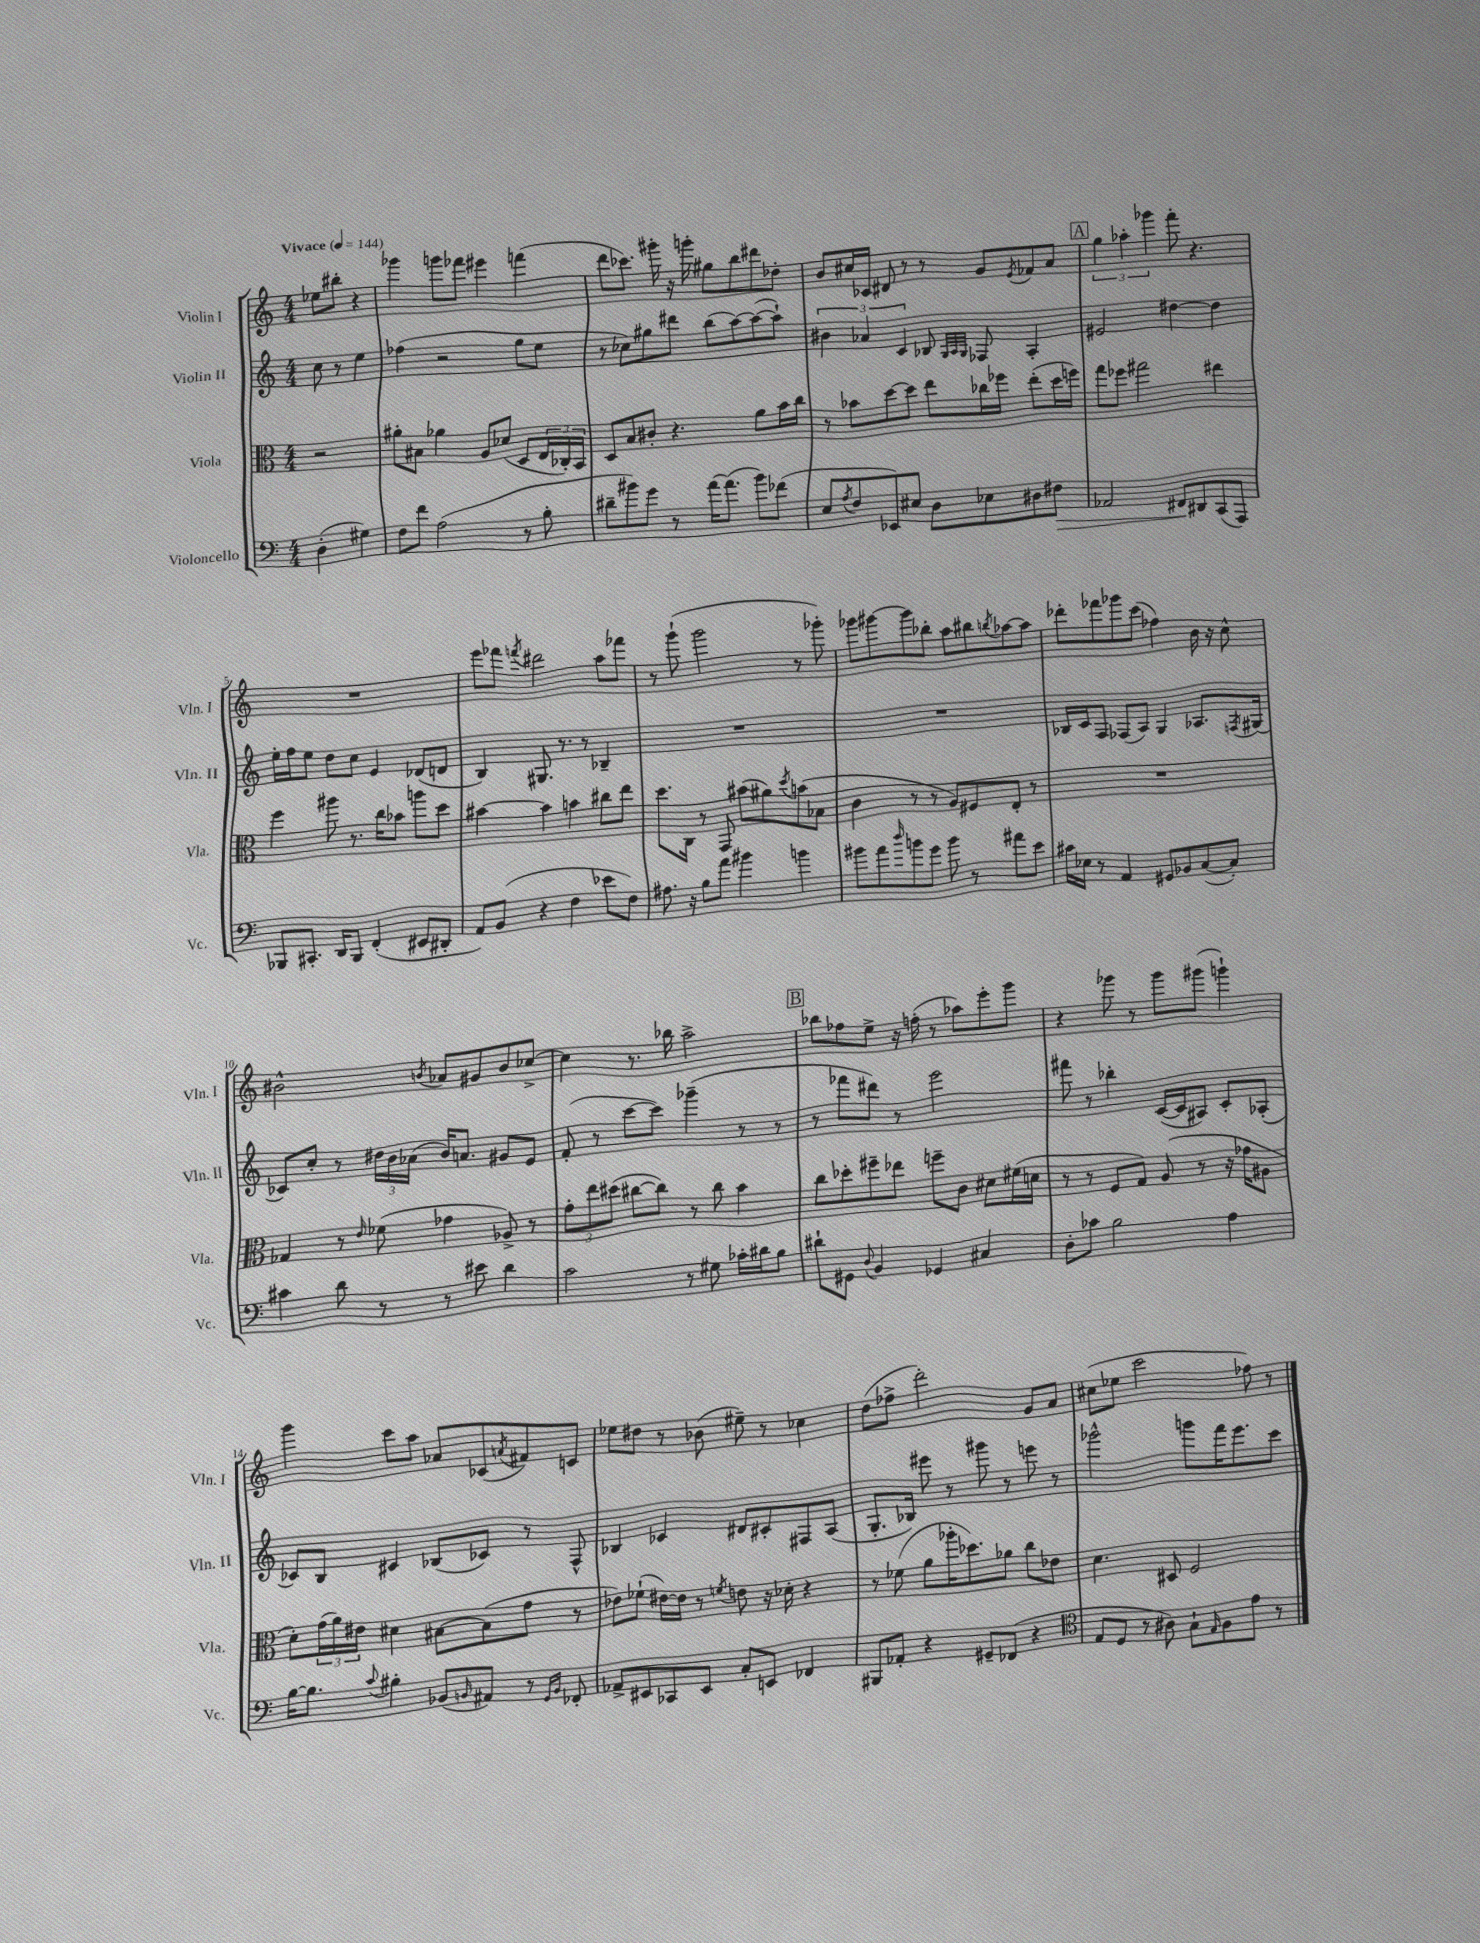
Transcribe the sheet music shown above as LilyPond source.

<<
\new StaffGroup <<
\new Staff = "s0" \with { instrumentName = "Violin I" shortInstrumentName = "Vln. I" } {
    \clef treble \key c \major \numericTimeSignature \time 4/4 \partial 2 \tempo "Vivace" 4 = 144
    ees''8 bis''8-. r4 |
    ges'''4 g'''8 fes'''8 eis'''4 f'''4( |
    d'''8 ces'''8.) gis'''16-. r16 g'''16-. gis''8 b''8 dis'''8 des''8-. |
    b'8 cis''16 ces'16 dis'8 r8 r8 g'8 \acciaccatura { e'8 } fes'8 a'8 |
    \mark \markup { \box "A" } \tuplet 3/2 { g''4 aes''4-. ges'''4 } f'''8-. r4. |
    R1 |
    e'''8 fes'''8 \acciaccatura { f'''8 } dis'''2 a''8 fes'''8 |
    r8 g'''8-!( g'''2 r8 ges'''8-.) |
    ges'''8 gis'''8~ gis'''8 bes''8-. a''8 bis''8 \acciaccatura { b''8 } aes''8~ aes''8 |
    des'''8-. fes'''8 ges'''8 c'''8( fes''4) b'16 r16 c''8-^ |
    bis'2-^ \acciaccatura { b'8 } aes'8 gis'8 b'8 ces''8~-> |
    ces''4 r8. bes''16 a''2-> |
    \mark \markup { \box "B" } bes''8 fes''8 e''8-> r16 f''16-.( r8 aes''8) e'''8-. g'''8 |
    r4 ges'''8 r8 ges'''8 gis'''8( g'''4-!) |
    g'''4 c'''8 a''8 aes'8 ces'8( \acciaccatura { a'8 } fis'8) c'8 |
    ees''8 dis''8 r8 bes'8( eis''8--) r8 ces''4 |
    d''8( fes''8-> d'''2-.) g'8 a'8 |
    cis''8( ees''8 c'''2 fes''8) r8 \bar "|." |
}
\new Staff = "s1" \with { instrumentName = "Violin II" shortInstrumentName = "Vln. II" } {
    \clef treble \key c \major \numericTimeSignature \time 4/4 \partial 2
    c''8 r8 e''4 |
    fes''4( r2 g''8 e''8 |
    r8 ces''8) gis''8 dis'''8 b''8( a''8~) a''8~( a''8-!) |
    \tuplet 3/2 { bis'4 aes'4 c'4 } bes8 \grace { g32 a32 g32 } fes8 a4-. |
    \mark \markup { \box "A" } eis'2 dis''4~ dis''4 |
    e''16-. f''16 e''8 d''8 c''8 e'4 des'8( d'8 |
    b4) gis8. r8. r8 bes4-- |
    R1 |
    R1 |
    bes16 c'16 f8 fes8( a8) g4 aes8. \acciaccatura { f8 } gis16( |
    ces'8) c''8-. r8 \tuplet 3/2 { dis''16 b'16 aes'16( } b'16) a'8. gis'8 e'8 |
    f'8-.( r8 c'''8~ c'''8) ges'''4--( r8 r8 |
    \mark \markup { \box "B" } r8 fes'''8 dis'''8) r8 e'''2 |
    fis'''8 r8 bes''4-. c'16~( c'16 ais8) c'8-. aes8-.( |
    ces'8) b8 cis'4 bes8( ces'8) r8 f8-^ |
    bes4 ces'4 dis'8 cis'8-. fis8 a8( |
    g8.-. bes16) eis'''8 r8 gis'''8 r8 e'''8 r8 |
    ges'''2-^ g'''8 f'''16 e'''8. c'''8 \bar "|." |
}
\new Staff = "s2" \with { instrumentName = "Viola" shortInstrumentName = "Vla." } {
    \clef alto \key c \major \numericTimeSignature \time 4/4 \partial 2
    r2 |
    ais'8-. bis8 aes'4 a8 des'8( d8 \tuplet 3/2 { e16 ces16-.) b,16 } |
    d8 b8 cis'8-. r4. a'8 b'16 c''16 |
    r8 bes'8 d''8~ d''8 e''8 ces''16 fes''16 e''8-.( d''16 f''16) |
    \mark \markup { \box "A" } g''8 fes''8 gis''2 eis''4 |
    f''4 ais''8 r8. c''16 bes'8 a''8 d''8 |
    bis'4~ bis'4 b'4 cis''8 e''8 |
    d''8. c16 r8 g,8 bis'8( ais'8) \acciaccatura { d''8 } b'8( bes8 |
    c'4 r8 r8 a8) fis8 e8-. r8 |
    R1 |
    ges4 r8 \grace { e'16 } fes'8( ges'4 aes8->) r8 |
    \tuplet 3/2 { g'8-. e''8 dis''8( } cis''8~ cis''8) r8 cis''8 b'4 |
    \mark \markup { \box "B" } c''8 des''8-. fis''8-- ees''8 f''8-- c'8 dis'8 fis'16( d'16 |
    r8 r8 f8 g8) a8( r8 r16 ges'16 ais8 |
    d'8-.) \tuplet 3/2 { g'16( a'16) eis'16 } dis'4 bis8~ bis8( g'8 r8 |
    ees'8) fes'8-!( eis'16~) eis'16 r8 \acciaccatura { f'8 } e'8 r16 des'16-. r4 |
    r8 fes'8( a'8 aes''16-. des''8.) aes'8 c''8 ees'8 |
    d'4. dis8 f2 \bar "|." |
}
\new Staff = "s3" \with { instrumentName = "Violoncello" shortInstrumentName = "Vc." } {
    \clef bass \key c \major \numericTimeSignature \time 4/4 \partial 2
    d4-.( gis4) |
    f8 f'8 a2( r8 b8-. |
    dis'8-- bis'8) g'8 r8 a'16~ a'8.( bis'8) fes'8( |
    e8 \acciaccatura { a8 } f8 ees,8) eis8 d8 ees8 dis8 fis8\> |
    \mark \markup { \box "A" } aes,2 fis,8\! dis,8 c,8( a,,8) |
    bes,,8 cis,8.-. d,16 bes,,8 f,4-.( eis,8 dis,8-. |
    a,8) b,8( r4 f4 ees'8 f8) |
    ais8. r16 b8 a'8 bis'4 b'4 |
    bis'8 a'8 \grace { d''16 } b'8 g'8 b'8 r8 ais'8 e'8 |
    cis'16 ees16 r8 a,4 gis,8 bes,8 c8~( c8-.) |
    cis'4 d'8 r8 r8 eis'8 d'4 |
    c'2 r8 gis8 ces'16-. dis'16 b8 |
    \mark \markup { \box "B" } dis'8-! gis,8 \appoggiatura { d8 } b,4 ges,4 cis4 |
    d8-. ces'8 b2 a4 |
    b16~ b8. \appoggiatura { c'8 } bis4-. bes,8( \grace { b,16 } ais,8) r8 \grace { g,16 b,16 } fes,8-. |
    aes,8-> eis,8 ces,8 eis,8 c8-. e,8 fes,4 |
    bis,,8 aes,8-. r4 gis,8-- fes,8( r4 |
    \clef tenor e8 d8 r8 ais8) g8-! \grace { e16 } f8 e'8 r8 \bar "|." |
}
>>
>>
